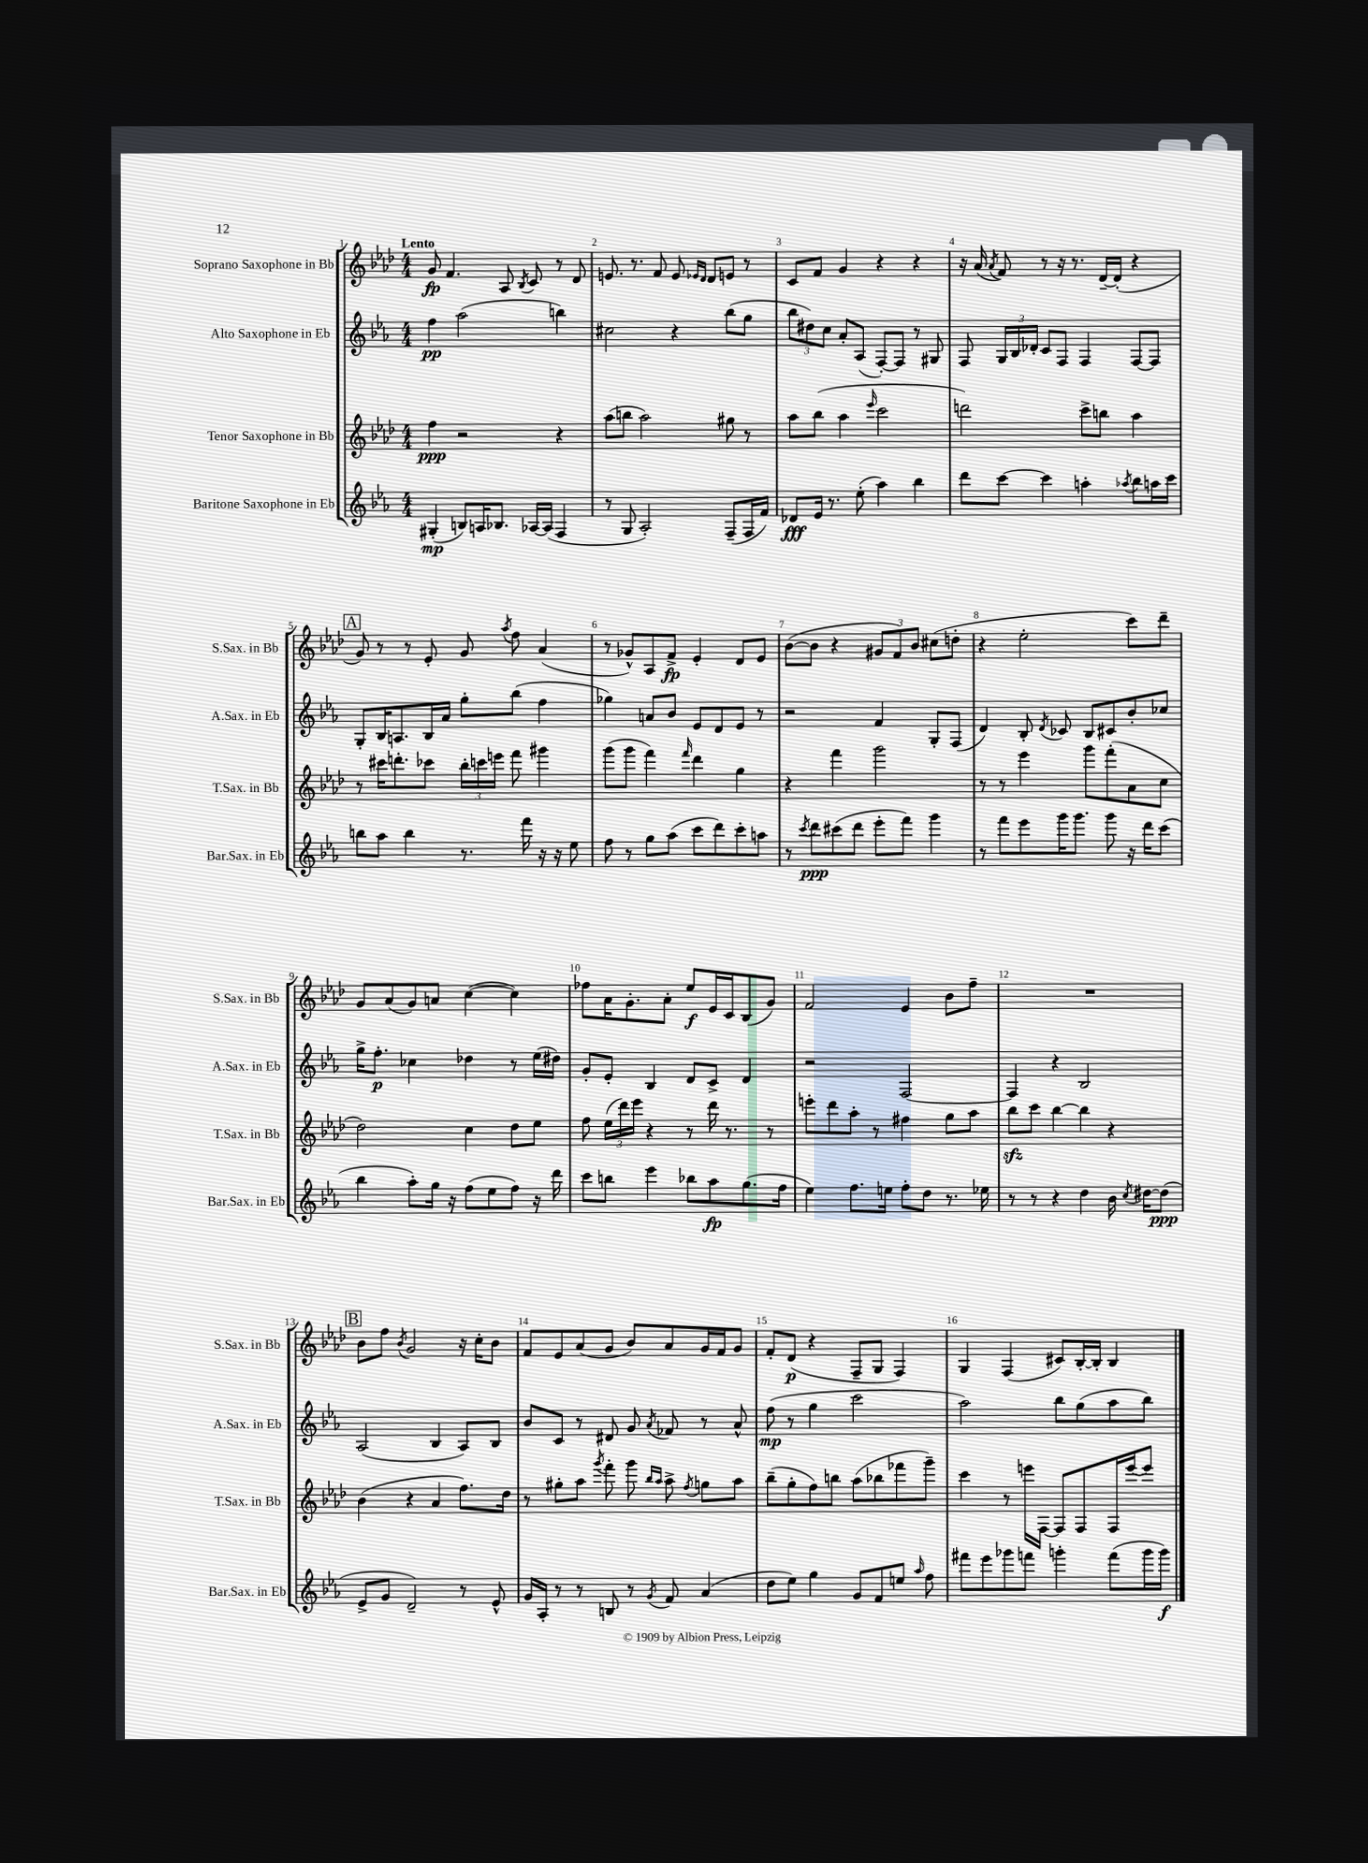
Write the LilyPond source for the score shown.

<<
\new StaffGroup <<
\new Staff = "s0" \with { instrumentName = "Soprano Saxophone in Bb" shortInstrumentName = "S.Sax. in Bb" } {
    \clef treble \key aes \major \numericTimeSignature \time 4/4 \tempo "Lento"
    \autoBeamOff g'8\fp f'4. aes8 \acciaccatura { bes8 } c'8 r8 des'8 |
    e'8. r8. f'8 e'8 \grace { ees'16[ des'16] } des'8[ e'8] r8 |
    c'8[ f'8] g'4 r4 r4 |
    r16 aes'16( \acciaccatura { aes'8 } f'8) r8 r16 r8. des'16[~-- des'16]-.( r4 |
    \mark \markup { \box "A" } g'8) r8 r8 ees'8-. g'8 \acciaccatura { aes''8 } f''8 aes'4( |
    r8 ges'8[-^) aes8 f'8]->\fp ees'4-. des'8[ ees'8] |
    bes'8[~( bes'8] r4 \tuplet 3/2 { gis'8[ f'8) bes'8] } cis''8[( d''8]-. |
    r4 ees''2-. c'''8[) des'''8]-- |
    g'8[ aes'8( g'8) a'8] c''4~( c''4) |
    fes''8[ aes'16 g'8.-. aes'8]-. ees''8[\f ees'16 c'16 bes8( g'8]) |
    f'2 ees'4 bes'8[ f''8]-- |
    R1 |
    \mark \markup { \box "B" } bes'8[ f''8] \acciaccatura { bes'8 } g'2 r16 c''16[-. bes'8] |
    f'8[ ees'8 aes'8( g'8] bes'8[) aes'8 g'16 f'16 g'8] |
    f'8[-. des'8]\p( r4 f8[-- g8] f4) |
    g4 f4( cis'8[) bes16~-. bes16]-. bes4 \bar "|." |
}
\new Staff = "s1" \with { instrumentName = "Alto Saxophone in Eb" shortInstrumentName = "A.Sax. in Eb" } {
    \clef treble \key ees \major \numericTimeSignature \time 4/4
    \autoBeamOff f''4\pp aes''2( b''4) |
    cis''2 r4 bes''8[( g''8] |
    \tuplet 3/2 { bes''8[ dis''8) c''8] } aes'8[-. aes8]( f8[~-.) f8] r8 gis8 |
    f8 \tuplet 3/2 { g16[ bes16 des'16]-. } c'8[ f8] f4 f8[~ f8] |
    \mark \markup { \box "A" } g8[-. bes16 a8. bes16 aes'16] g''8[-. bes''8]( f''4 |
    ges''4) a'8[ bes'8] ees'8[ d'8 ees'8] r8 |
    r2 f'4 g8[-. f8]( |
    d'4) bes8-. \acciaccatura { d'8 } ces'8 bes8[ cis'8 bes'8-. ces''8] |
    g''16[-> f''8.]-.\p ces''4 des''4 r8 ees''16[( dis''16]) |
    g'8[-. ees'8]-. bes4 d'8[ c'8]-> d'4 |
    r2 f2~ |
    f4 r4 bes2 |
    \mark \markup { \box "B" } aes2( bes4 aes8[) bes8] |
    bes'8[ c'8] r8 dis'8 g'8 \acciaccatura { aes'8 } fes'8 r8 aes'8-^ |
    f''8\mp( r8 g''4 c'''2 |
    aes''2) bes''8[ g''8( aes''8 bes''8]) \bar "|." |
}
\new Staff = "s2" \with { instrumentName = "Tenor Saxophone in Bb" shortInstrumentName = "T.Sax. in Bb" } {
    \clef treble \key aes \major \numericTimeSignature \time 4/4
    \autoBeamOff f''4\ppp r2 r4 |
    aes''8[( b''8] aes''2) gis''8 r8 |
    aes''8[ bes''8]( aes''4 \grace { ees'''16 } c'''2 |
    d'''2) c'''8[-> b''8] aes''4 |
    \mark \markup { \box "A" } r8 cis'''16[ d'''8.-. ces'''8] \tuplet 3/2 { bes''16[-. c'''16 e'''16] } f'''8 gis'''4 |
    g'''8[( g'''8] f'''4) \grace { f'''16 } des'''4 g''4 |
    r4 f'''4 g'''2 |
    r8 r8 ees'''4 g'''8[ f'''8-.( aes'8 c''8] |
    des''2) c''4 des''8[ ees''8] |
    f''8 \tuplet 3/2 { ees''16[( des'''16) ees'''16] } r4 r8 des'''16 r8. r8 |
    e'''8[-. des'''8 aes''8]-. r8 fis''4 g''8[ aes''8] |
    bes''8[\sfz c'''8] bes''4~ bes''4 r4 |
    \mark \markup { \box "B" } bes'4( r4 aes'4 f''8.[) des''16] |
    r8 gis''8[-. aes''8] \acciaccatura { g'''8 } f'''8-. g'''8 \grace { bes''16[ aes''16] } aes''8-> \acciaccatura { f''8 } g''8[ aes''8] |
    bes''8[--( g''8-. f''8) b''8] aes''8[( bes''8 fes'''8 g'''8]--) |
    c'''4 r8 e'''16[ f16]~ f8[ f8 f16 e'''16~ e'''8] \bar "|." |
}
\new Staff = "s3" \with { instrumentName = "Baritone Saxophone in Eb" shortInstrumentName = "Bar.Sax. in Eb" } {
    \clef treble \key ees \major \numericTimeSignature \time 4/4
    \autoBeamOff gis4-.\mp( b8[) a16 bes8.] aes16[~ aes16]( f4 |
    r8 g8 aes2-.) f8[--( f16 f'16]) |
    des'8[\fff ees'16] r8. ees''8-.( aes''4) bes''4 |
    d'''8[ c'''8]~ c'''4 a''4-. \acciaccatura { aes''8 } bes''8[ a''16 c'''16] |
    \mark \markup { \box "A" } b''8[ aes''8] b''4 r8. f'''16 r16 r16 ees''8 |
    f''8 r8 g''8[ aes''8]( c'''8[ d'''8) c'''8-. a''8] |
    r8 \acciaccatura { c'''8 } d'''8[\ppp cis'''8( d'''8] ees'''8[-. f'''8]) g'''4 |
    r8 f'''8[ ees'''8 g'''16 g'''8.] g'''8 r16 d'''16[ c'''8]( |
    bes''4 aes''8[-.) g''16] r16 f''8[( ees''8 f''8]) r16 d'''16 |
    c'''8[ b''8] ees'''4 bes''8[ aes''8\fp g''8.( f''16] |
    ees''4) f''8.[ e''16] f''8[-. d''8] r8. ees''16 |
    r8 r8 r4 d''4 bes'16 \acciaccatura { c''8 } dis''16[~ dis''8]\ppp( |
    \mark \markup { \box "B" } ees'8[-> g'8] d'2--) r8 ees'8-^ |
    g'16[ aes16]-. r8 r8 b8 r8 \acciaccatura { g'8 } f'8 aes'4( |
    d''8[ ees''8]) g''4 g'8[ f'8 e''8] \grace { aes''16 } f''8 |
    fis'''8[ ees'''8 ges'''8 f'''8] g'''4-. f'''8[( g'''16 g'''16]\f) \bar "|." |
}
>>
>>
\layout { \context { \Score \override BarNumber.break-visibility = ##(#f #t #t) barNumberVisibility = #all-bar-numbers-visible } }
